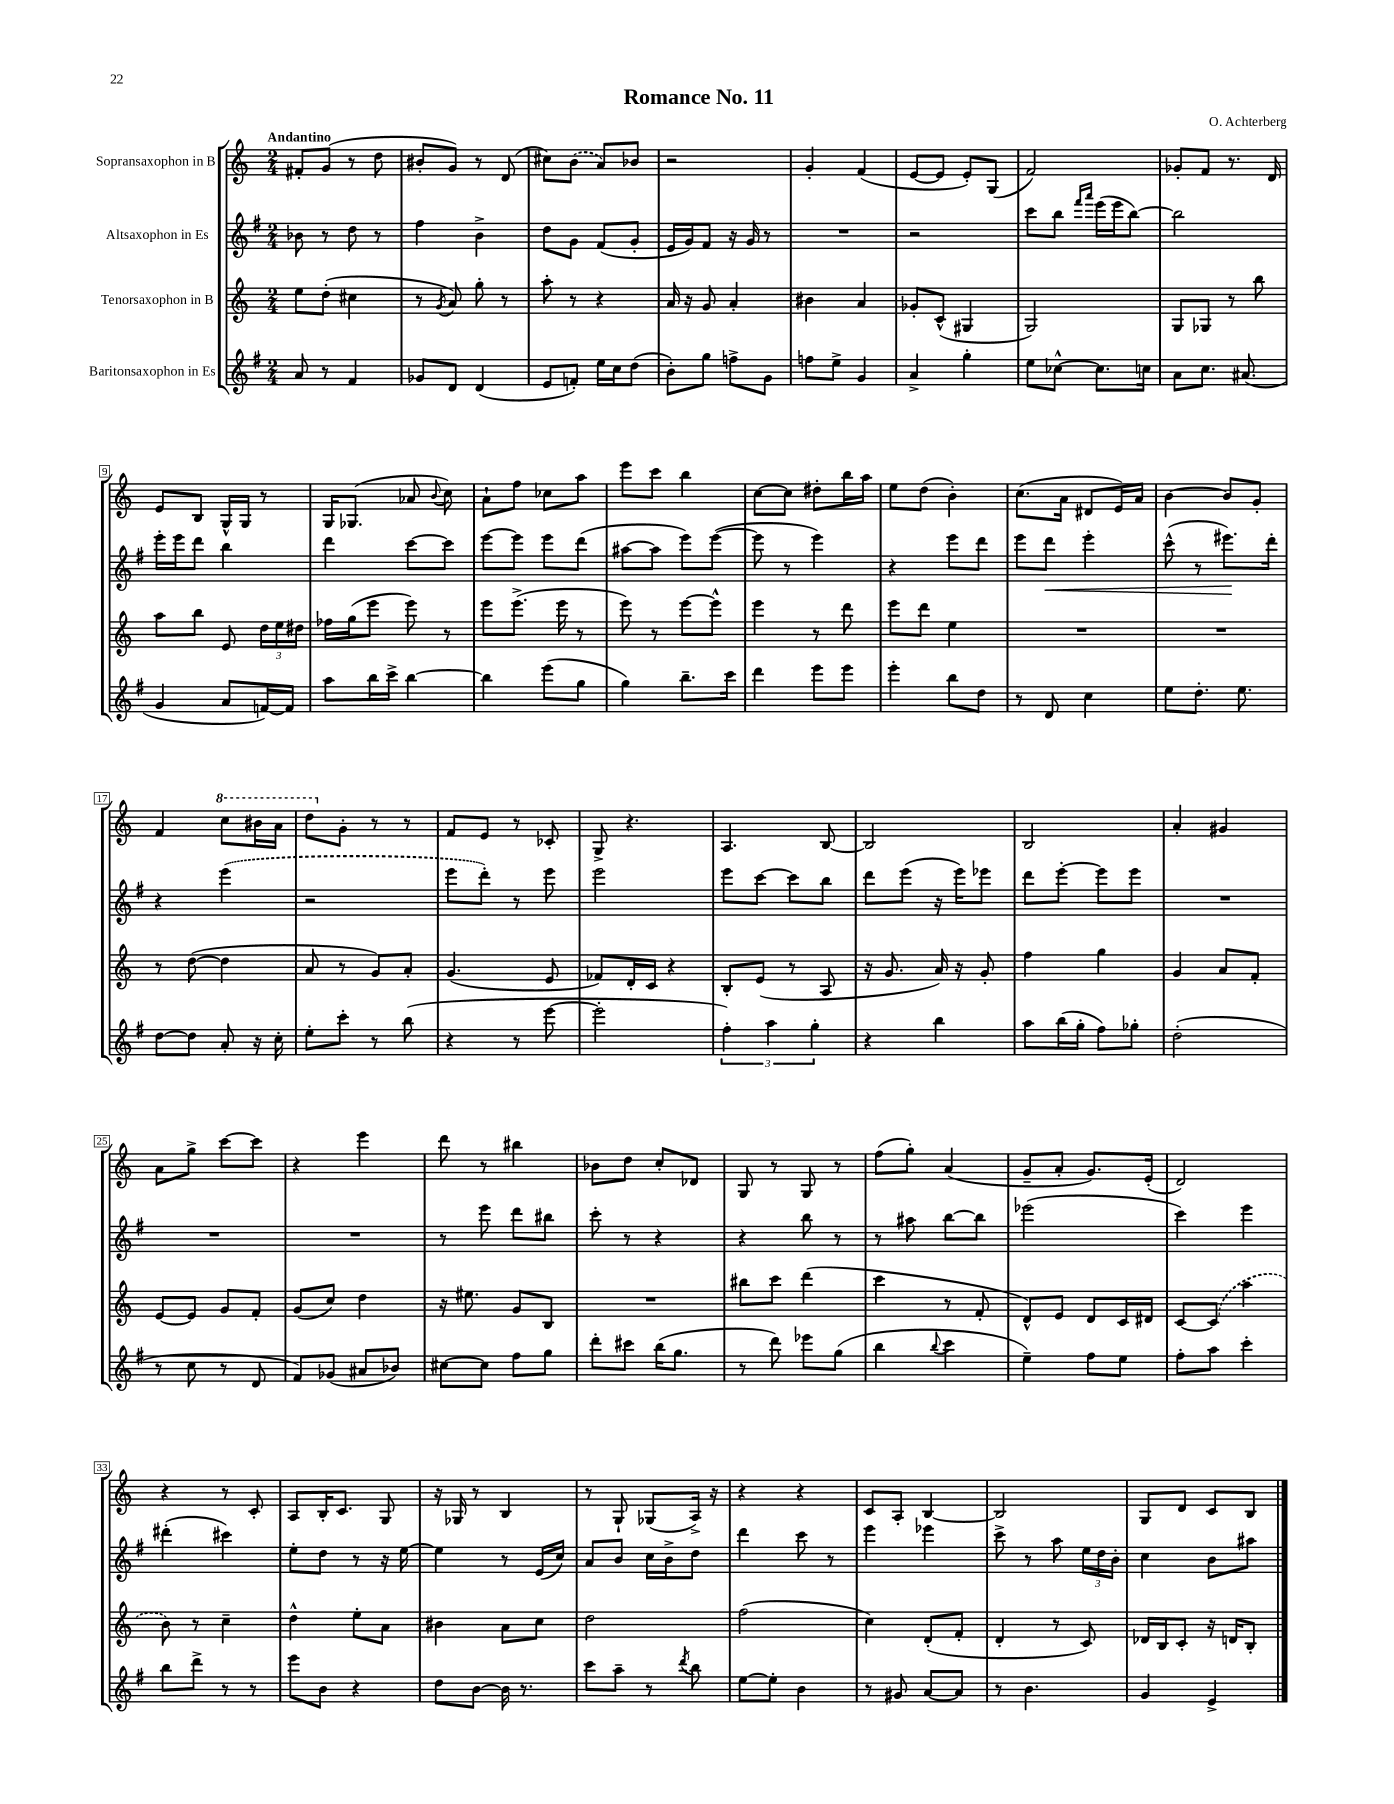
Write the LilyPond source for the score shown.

\header { title = "Romance No. 11" composer = "O. Achterberg" }
<<
\new StaffGroup <<
\new Staff = "s0" \with { instrumentName = "Sopransaxophon in B" } {
    \clef treble \key c \major \numericTimeSignature \time 2/4 \tempo "Andantino"
    \autoBeamOff fis'8[-. g'8]( r8 d''8 |
    bis'8[-. g'8]) r8 d'8( |
    cis''8[) \once \slurDashed b'8]( a'8[) bes'8] |
    r2 |
    g'4-. f'4( |
    e'8[~ e'8] e'8[-.) g8]( |
    f'2) |
    ges'8[-. f'8] r8. d'16 |
    e'8[ b8] g16[-^ g16] r8 |
    g16[ ges8.]( aes'8 \appoggiatura { b'8 } c''8) |
    a'8[-! f''8] ces''8[ a''8] |
    e'''8[ c'''8] b''4 |
    c''8[~ c''8] dis''8[-. b''16 a''16] |
    e''8[ d''8]( b'4-.) |
    c''8.[( a'16] dis'8[ e'16) a'16] |
    b'4~ b'8[ g'8]-. |
    f'4 \ottava #1 c'''8[ bis''16 a''16] |
    d'''8[ \ottava #0 g'8]-. r8 r8 |
    f'8[ e'8] r8 ces'8-. |
    g8-> r4. |
    a4. b8~ |
    b2 |
    b2 |
    a'4-. gis'4 |
    a'8[ g''8]-> c'''8[~ c'''8] |
    r4 e'''4 |
    d'''8 r8 bis''4 |
    bes'8[ d''8] c''8[-. des'8] |
    g8 r8 g8 r8 |
    f''8[( g''8]-.) a'4( |
    g'8[-- a'8]-. g'8.[) e'16]-.( |
    d'2) |
    r4 r8 c'8-. |
    a8[ b16-. c'8.] g8 |
    r16 ges16 r8 b4 |
    r8 g8-! ges8[( a16]->) r16 |
    r4 r4 |
    c'8[ a8]-. b4~ |
    b2 |
    g8[ d'8] c'8[ b8] \bar "|." |
}
\new Staff = "s1" \with { instrumentName = "Altsaxophon in Es" } {
    \clef treble \key g \major \numericTimeSignature \time 2/4
    \autoBeamOff bes'8 r8 d''8 r8 |
    fis''4 b'4-> |
    d''8[ g'8] fis'8[( g'8]-. |
    e'16[ g'16) fis'8] r16 g'16 r8 |
    R2 |
    r2 |
    c'''8[ b''8] \grace { fis'''16[ a'''16] } e'''16[( e'''16 b''8]~) |
    b''2 |
    e'''16[-. e'''16 d'''8] b''4 |
    d'''4 c'''8[~ c'''8] |
    e'''8[~ e'''8] e'''8[ d'''8]( |
    ais''8[~ ais''8] e'''8[) e'''8]~( |
    e'''8 r8 e'''4) |
    r4 e'''8[ d'''8] |
    e'''8[ d'''8]\< e'''4-. |
    c'''8-^( r8 eis'''8.[\!) d'''16]-. |
    r4 \once \slurDashed e'''4( |
    r2 |
    e'''8[ d'''8]-.) r8 e'''8 |
    e'''2 |
    e'''8[ c'''8]~ c'''8[ b''8] |
    d'''8[ e'''8]( r16 e'''16[) ees'''8] |
    d'''8[ e'''8]~-. e'''8[ e'''8] |
    R2 |
    R2 |
    R2 |
    r8 e'''8 d'''8[ bis''8] |
    c'''8-. r8 r4 |
    r4 b''8 r8 |
    r8 ais''8 b''8[~ b''8] |
    ees'''2( |
    c'''4) e'''4 |
    dis'''4-.( cis'''4) |
    e''8[-. d''8] r8 r16 e''16~ |
    e''4 r8 e'16[( c''16]) |
    a'8[ b'8] c''16[ b'16-> d''8] |
    d'''4 c'''8 r8 |
    e'''4 ees'''4 |
    c'''8-> r8 a''8 \tuplet 3/2 { e''16[ d''16 b'16]-. } |
    c''4 b'8[ ais''8] \bar "|." |
}
\new Staff = "s2" \with { instrumentName = "Tenorsaxophon in B" } {
    \clef treble \key c \major \numericTimeSignature \time 2/4
    \autoBeamOff e''8[ d''8]-.( cis''4 |
    r8 \acciaccatura { g'8 } a'8) g''8-. r8 |
    a''8-. r8 r4 |
    a'16 r16 g'8 a'4-. |
    bis'4 a'4 |
    ges'8[-. c'8]-^( gis4 |
    g2) |
    g8[ ges8] r8 b''8 |
    a''8[ b''8] e'8 \tuplet 3/2 { d''16[ e''16 dis''16] } |
    fes''16[ g''16( e'''8] e'''8) r8 |
    e'''8[ e'''8.]->( e'''16 r8 |
    e'''8) r8 e'''8[~ e'''8]-^ |
    e'''4 r8 d'''8 |
    e'''8[ d'''8] e''4 |
    R2 |
    R2 |
    r8 d''8~( d''4 |
    a'8 r8 g'8[) a'8]-. |
    g'4.( e'8 |
    fes'8[) d'16-. c'16] r4 |
    b8[-. e'8]( r8 a8 |
    r16 g'8. a'16) r16 g'8-. |
    f''4 g''4 |
    g'4 a'8[ f'8]-. |
    e'8[~ e'8] g'8[ f'8]-. |
    g'8[( c''8]) d''4 |
    r16 eis''8. g'8[ b8] |
    R2 |
    bis''8[ c'''8] d'''4( |
    c'''4 r8 f'8-. |
    d'8[-^) e'8] d'8[ c'16 dis'16] |
    c'8[~ \once \slurDashed c'8]( a''4 |
    b'8) r8 c''4-- |
    d''4-^ e''8[-. a'8] |
    bis'4 a'8[ c''8] |
    d''2 |
    f''2( |
    c''4) d'8[-.( f'8]-. |
    d'4-. r8 c'8) |
    des'16[ b16 c'8]-. r16 d'16[ b8]-. \bar "|." |
}
\new Staff = "s3" \with { instrumentName = "Baritonsaxophon in Es" } {
    \clef treble \key g \major \numericTimeSignature \time 2/4
    \autoBeamOff a'8 r8 fis'4 |
    ges'8[ d'8] d'4( |
    e'8[ f'8]-.) e''16[ c''16 d''8]( |
    b'8[-.) g''8] f''8[-> g'8] |
    f''8[ e''8]-> g'4 |
    a'4-> g''4-. |
    e''8[ ces''8]~-^ ces''8.[ c''16] |
    a'8[ c''8.] ais'8.( |
    g'4 a'8[ f'16~) f'16] |
    a''8[ b''16 c'''16]-> b''4~ |
    b''4 e'''8[( g''8] |
    g''4) b''8.[-- c'''16] |
    d'''4 e'''8[ e'''8] |
    e'''4-. b''8[ d''8] |
    r8 d'8 c''4 |
    e''8[ d''8.]-. e''8. |
    d''8[~ d''8] a'8-. r16 c''16-. |
    e''8[-. c'''8]-. r8 b''8( |
    r4 r8 e'''8~ |
    e'''2-. |
    \tuplet 3/2 { fis''4-.) a''4 g''4-. } |
    r4 b''4 |
    a''8[ b''16( g''16]-. fis''8[) ges''8]-. |
    d''2-.( |
    r8 c''8 r8 d'8 |
    fis'8[) ges'8]( ais'8[ bes'8]) |
    cis''8[~ cis''8] fis''8[ g''8] |
    d'''8[-. cis'''8] b''16[( g''8.] |
    r8 d'''8) ees'''8[ g''8]( |
    b''4 \appoggiatura { b''8 } c'''4 |
    e''4--) fis''8[ e''8] |
    fis''8[-. a''8] c'''4-. |
    b''8[ d'''8]-> r8 r8 |
    e'''8[ b'8] r4 |
    d''8[ b'8]~ b'16 r8. |
    c'''8[ a''8]-- r8 \acciaccatura { d'''8 } b''8 |
    e''8[~ e''8]-. b'4 |
    r8 gis'8 a'8[~ a'8] |
    r8 b'4. |
    g'4 e'4-> \bar "|." |
}
>>
>>
\layout { \context { \Score \override BarNumber.stencil = #(make-stencil-boxer 0.1 0.3 ly:text-interface::print) } }
